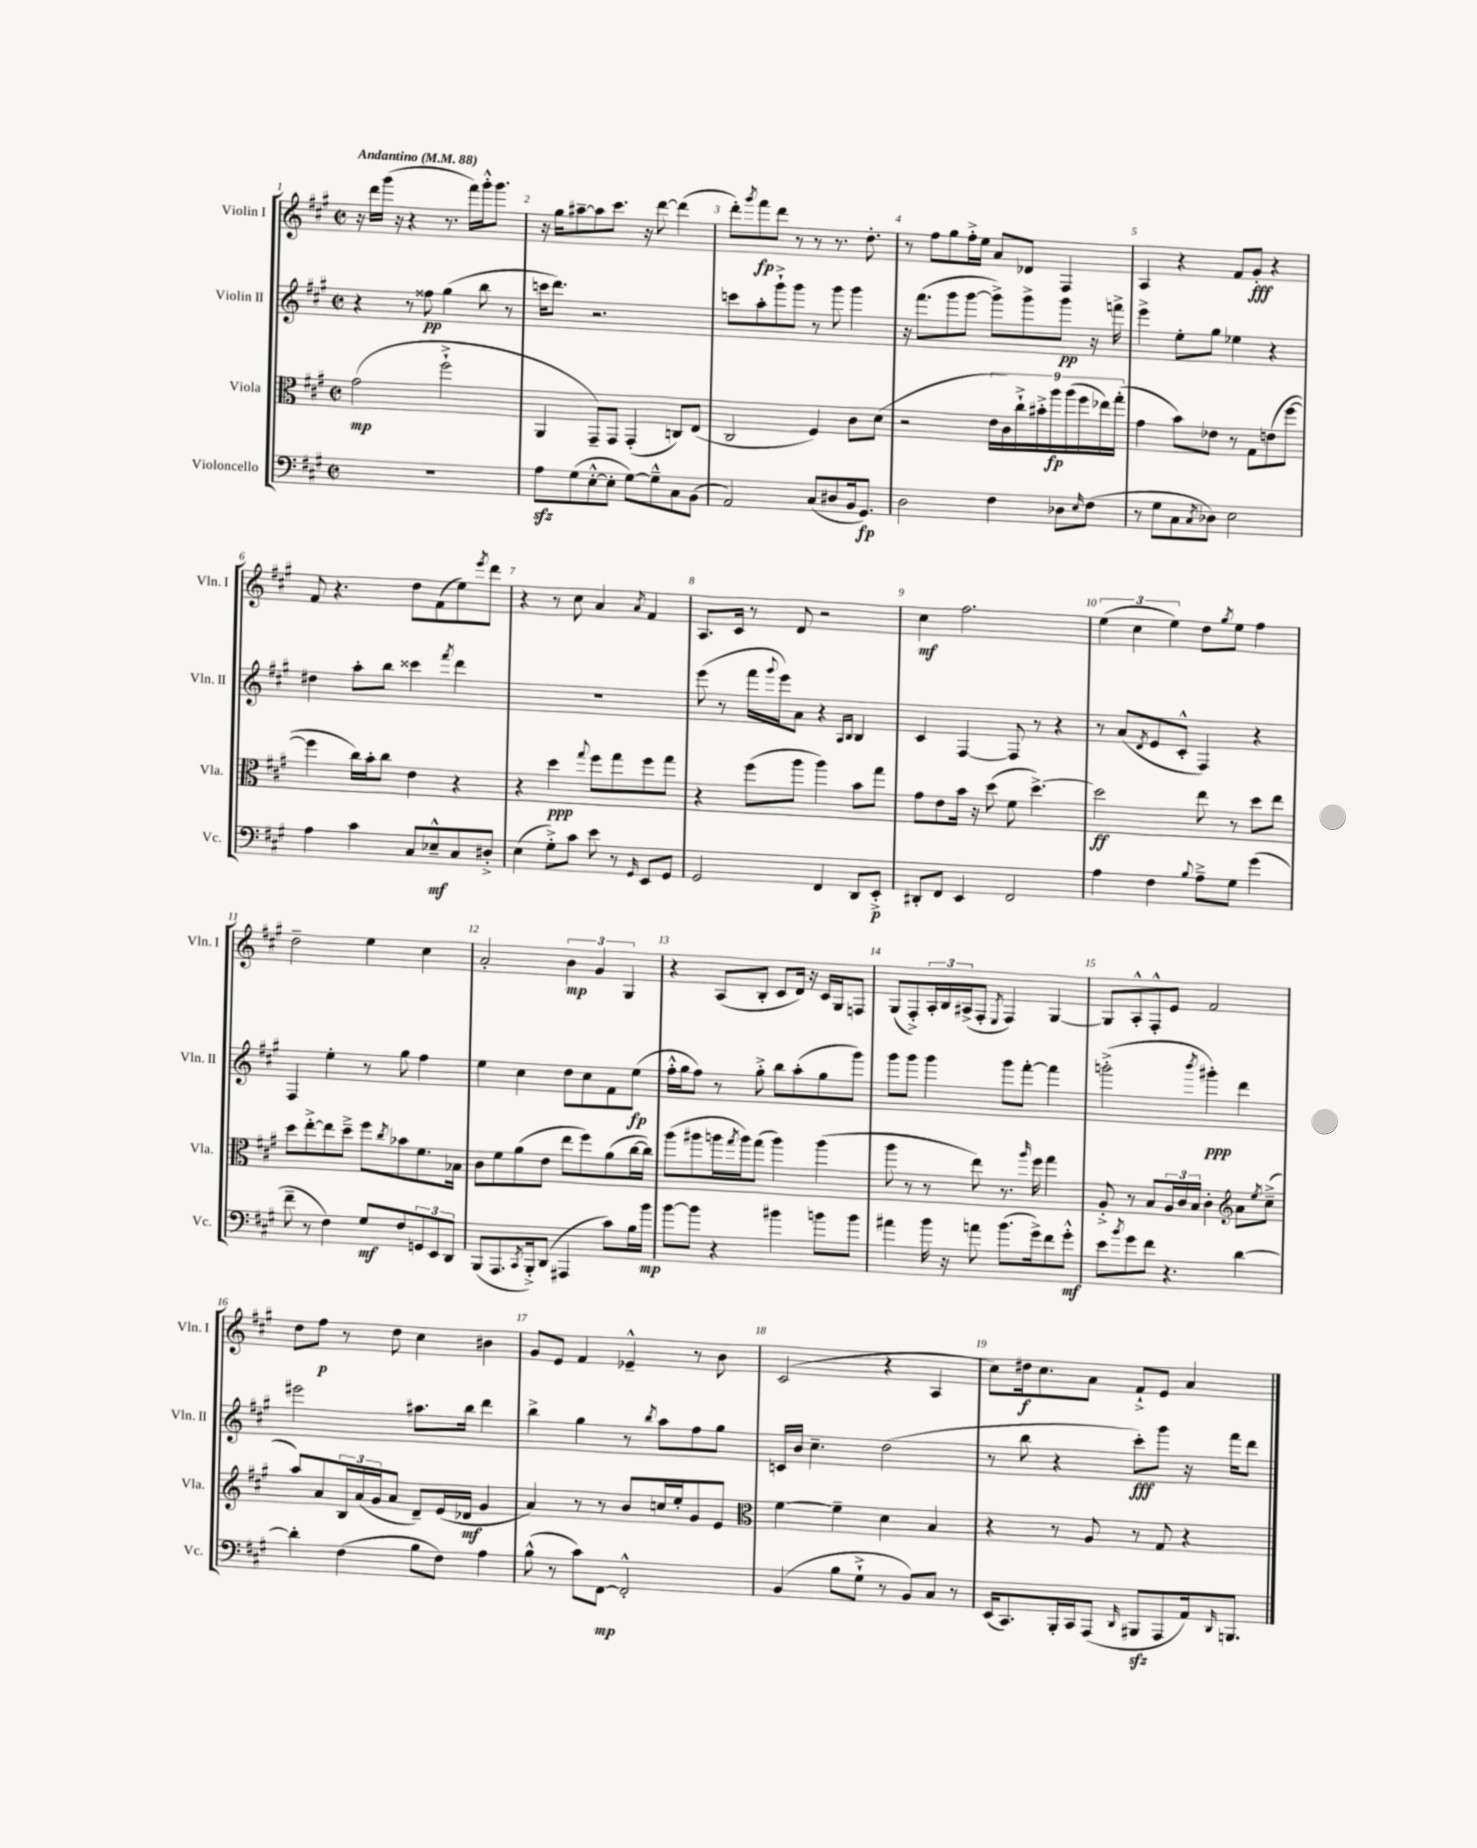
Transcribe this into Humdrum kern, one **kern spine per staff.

**kern	**kern	**kern	**kern
*staff4	*staff3	*staff2	*staff1
*clefF4	*clefC3	*clefG2	*clefG2
*k[f#c#g#]	*k[f#c#g#]	*k[f#c#g#]	*k[f#c#g#]
*M2/2	*M2/2	*M2/2	*M2/2
*met(c|)	*met(c|)	*met(c|)	*met(c|)
*MM88	*MM88	*MM88	*MM88
1r	(2g#	4r	16r
.	.	.	16ddd
.	.	.	(16ggg#
.	.	.	16r
.	.	8r	4r
.	.	8ff##	.
.	2ff#`^	(4gg#	8.r
.	.	.	16fff#)
.	.	8bb	16ggg#'^^
.	.	.	8.ggg#
.	.	8r	.
=	=	=	=
8A	4AA	16ccc	16r
.	.	8.ddd)	16gg#
(8G#	.	.	[8aa#~
[8E'^^	8GG#~)	2.r	8aa#]
8E']	8GG#	.	8.ccc#
[8G#)	(4GG#'	.	.
.	.	.	16r
8G#~^^]	.	.	[8ddd
8C#	8C)	.	(4ddd]
(8BB	(8E	.	.
=	=	=	=
2AA)	2C#	8ccc	8ddd')
.	.	.	8qggg#
.	.	8aa'	8fff#
.	.	8ggg#`^	8ddd
.	.	8ggg#	8r
(8C#	4F#)	8r	8r
8D#	.	8ggg#	8.r
16BB	8c#	4ggg#	.
8.GG#)	.	.	8.dd'
.	(8d	.	.
=	=	=	=
2D	2r	16r	8r
.	.	(8.fff#	.
.	.	.	8ff#
.	.	8ggg#	8gg#
.	.	[8ggg#	16ff#'^
.	.	.	16ee
4F#	18e	8ggg#^])	8a
.	18c#)	.	.
.	18cc#`^	.	.
.	.	8ggg#^	8d-
.	18b#'^	.	.
.	18aa	.	.
8D-	.	8ggg#	4F#
.	(18aa	.	.
.	18ff#	.	.
16qqE	.	.	.
(8F#	.	16r	.
.	18ee-)	.	.
.	.	16fff^	.
.	(18gg#'	.	.
=	=	=	=
8r	4g#	4eee^	4A
8G#	.	.	.
8C#	8b)	8ee'	4r
8qC#	.	.	.
8D-)	8e-	8gg#	.
2E	8r	4ee-	8f#
.	8G#	.	8g#'
.	(8e	4r	4r
.	[8ff#	.	.
=	=	=	=
4A	4ff#]	4dd#	8f#
.	.	.	4.r
4c#	16cc#)	8aa'	.
.	16b'	.	.
.	8cc#	8bb	.
8C#	4e	4ccc##	8dd
8E-~^^	.	.	(8f#
.	.	8qfff#	.
8C#	4r	4ddd	8ee)
.	.	.	8qeee
8D#'^	.	.	8ddd
=	=	=	=
(4E	4r	1r	4r
8G#'^)	4dd	.	8r
8c#	.	.	8cc#
.	8qqgg#	.	.
8e	8ff#	.	4a
8r	8gg#	.	.
16qqGG#	.	.	8qa
8EE	8ff#	.	4f#
8GG#	8gg#	.	.
=	=	=	=
2GG#	4r	(8eee	8.A
.	.	8r	.
.	.	.	16c#
.	(8ff#	16fff#	8r
.	.	8qqggg#	.
.	.	16eee)	.
.	8aa	8a	8d
4FF#	4aa)	4r	2r
.	.	16qqA	.
.	.	16qqB	.
8DD	8b	4B	.
8EE'^	8gg#	.	.
=	=	=	=
8DD#'	8g#	4c#	4cc#
8FF#	8e	.	.
4EE	16b	[4F#	2.ff#
.	16r	.	.
.	(8dd	.	.
2FF#	8f#	8F#]	.
.	[4.dd^)	8r	.
.	.	4r	.
=	=	=	=
4A	2dd]	8r	(6ee
.	.	(8a	.
.	.	.	6cc#
.	.	8qd	.
4F#	.	8e	.
.	.	.	6ee)
.	.	8c#'^^	.
8qqB	.	.	.
8A~^	8ee	4F#)	8dd
.	.	.	8qgg#
8G#	8r	.	8ee
(4g#	8dd	4r	4ff#
.	8ee	.	.
=	=	=	=
8f#~	8dd	4F#	2dd~
8r	[8ee'^	.	.
4F#)	8ee]	4ee'	.
.	8dd~^	.	.
8G#	8ff#	8r	4ee
.	8qcc#	.	.
8F#	8b-	8gg#	.
12GG	8.f#	4ff#	4cc#
12EE	.	.	.
12DD	.	.	.
.	16B-	.	.
=	=	=	=
(8BBB	8c#	4ee	2a'
8.AAA	8f#	.	.
.	(8a	4cc#	.
8qCC#	.	.	.
16BBB'^)	.	.	.
(8DD	8e	.	.
4AAA#	8ee	8dd	6b
.	8ff#)	8cc#	.
.	.	.	6g#
8c#)	(8a	8f#	.
.	.	.	6G#
16B	[16cc#	(8ee	.
16b	16cc#])	.	.
=	=	=	=
[8b	(8aa	16ff#'^^	4r
.	.	16gg#	.
8b]	8aa#	8ff#)	.
4r	16aa	8r	(8A
.	8qgg#	.	.
.	16aa)	.	.
.	(8gg#	8gg#'^	8B'
4b#	4aa)	8bb	8c#
.	.	(8aa'	16d)
.	.	.	16r
8b	(4aa	8gg#	16c#
.	.	.	16G#
8b	.	8ggg#)	8F
=	=	=	=
4a#	8aa	8ggg#	(8G#
.	8r	8ggg#	8F#'^)
16b	8r	4ggg#	24A'
.	.	.	24B
16r	.	.	.
.	.	.	(24A#^
8a	8ee)	.	8F#'
.	.	.	8qE
(8.b	8.r	8ggg#	4F#)
.	.	[8fff#'	.
.	16qqaa	.	.
16g#^)	16ff#	.	.
8f#	4gg#	4fff#]	[4G#
8g#'^^	.	.	.
=	=	=	=
8e	8A'^	(2ggg'^	8G#]
8qb	.	.	.
8g#	8r	.	8A'^^
8f#	8B	.	8F#'^^
4.r	24A	.	8e
.	24c#	.	.
.	24B	.	.
.	.	8qbbb	.
.	4c#'	4ggg#')	2f#
*	*clefG2	*	*
[4d	8a	4ddd	.
.	8qee	.	.
.	(8cc#~^	.	.
=	=	=	=
4d']	8aa)	2eee#	8dd
.	8a	.	8ff#
(4F#	24B	.	8r
.	(24a	.	.
.	24g#	.	.
.	8a	.	8dd
8B	8d~)	8.aa#	4cc#
8F#)	(16e	.	.
.	16d-	16bb	.
4A	4g#	4ddd	4b#
=	=	=	=
(8B^^	4a)	4bb^	8g#
8r	.	.	8e
8c#)	8r	4gg#	4f#
[8FF#	8r	.	.
2FF#'^^]	8b	8r	4e-~^^
.	.	8qbb	.
.	16cc	8aa	.
.	16ee'	.	.
.	8g#	8ff#	8r
.	8e	8gg#	8b
=	=	=	=
*	*clefC3	*	*
(4BB	[4f#	16c	(2c#
.	.	16b	.
.	.	4.cc#~	.
8B	4f#~]	.	.
8G#`^	.	.	.
8r	4d	(2dd	4r
8BB)	.	.	.
8C#	4B	.	4A
8r	.	.	.
=	=	=	=
(16EE	4r	8r	8cc#)
8.CC#)	.	.	.
.	.	8bb	16dd#
.	.	.	8.cc#
16BBB'	8r	4r	.
16CC#	.	.	.
(8AAA	8A	.	8a
16qqDD	.	.	.
8BBB#	8r	8ccc#')	8f#`^
8AAA	8G#	8ggg#	8e
16AA)	4r	16r	4a
16qqDD	.	.	.
8.BBB	.	16fff#	.
.	.	8ddd	.
==	==	==	==
*-	*-	*-	*-
